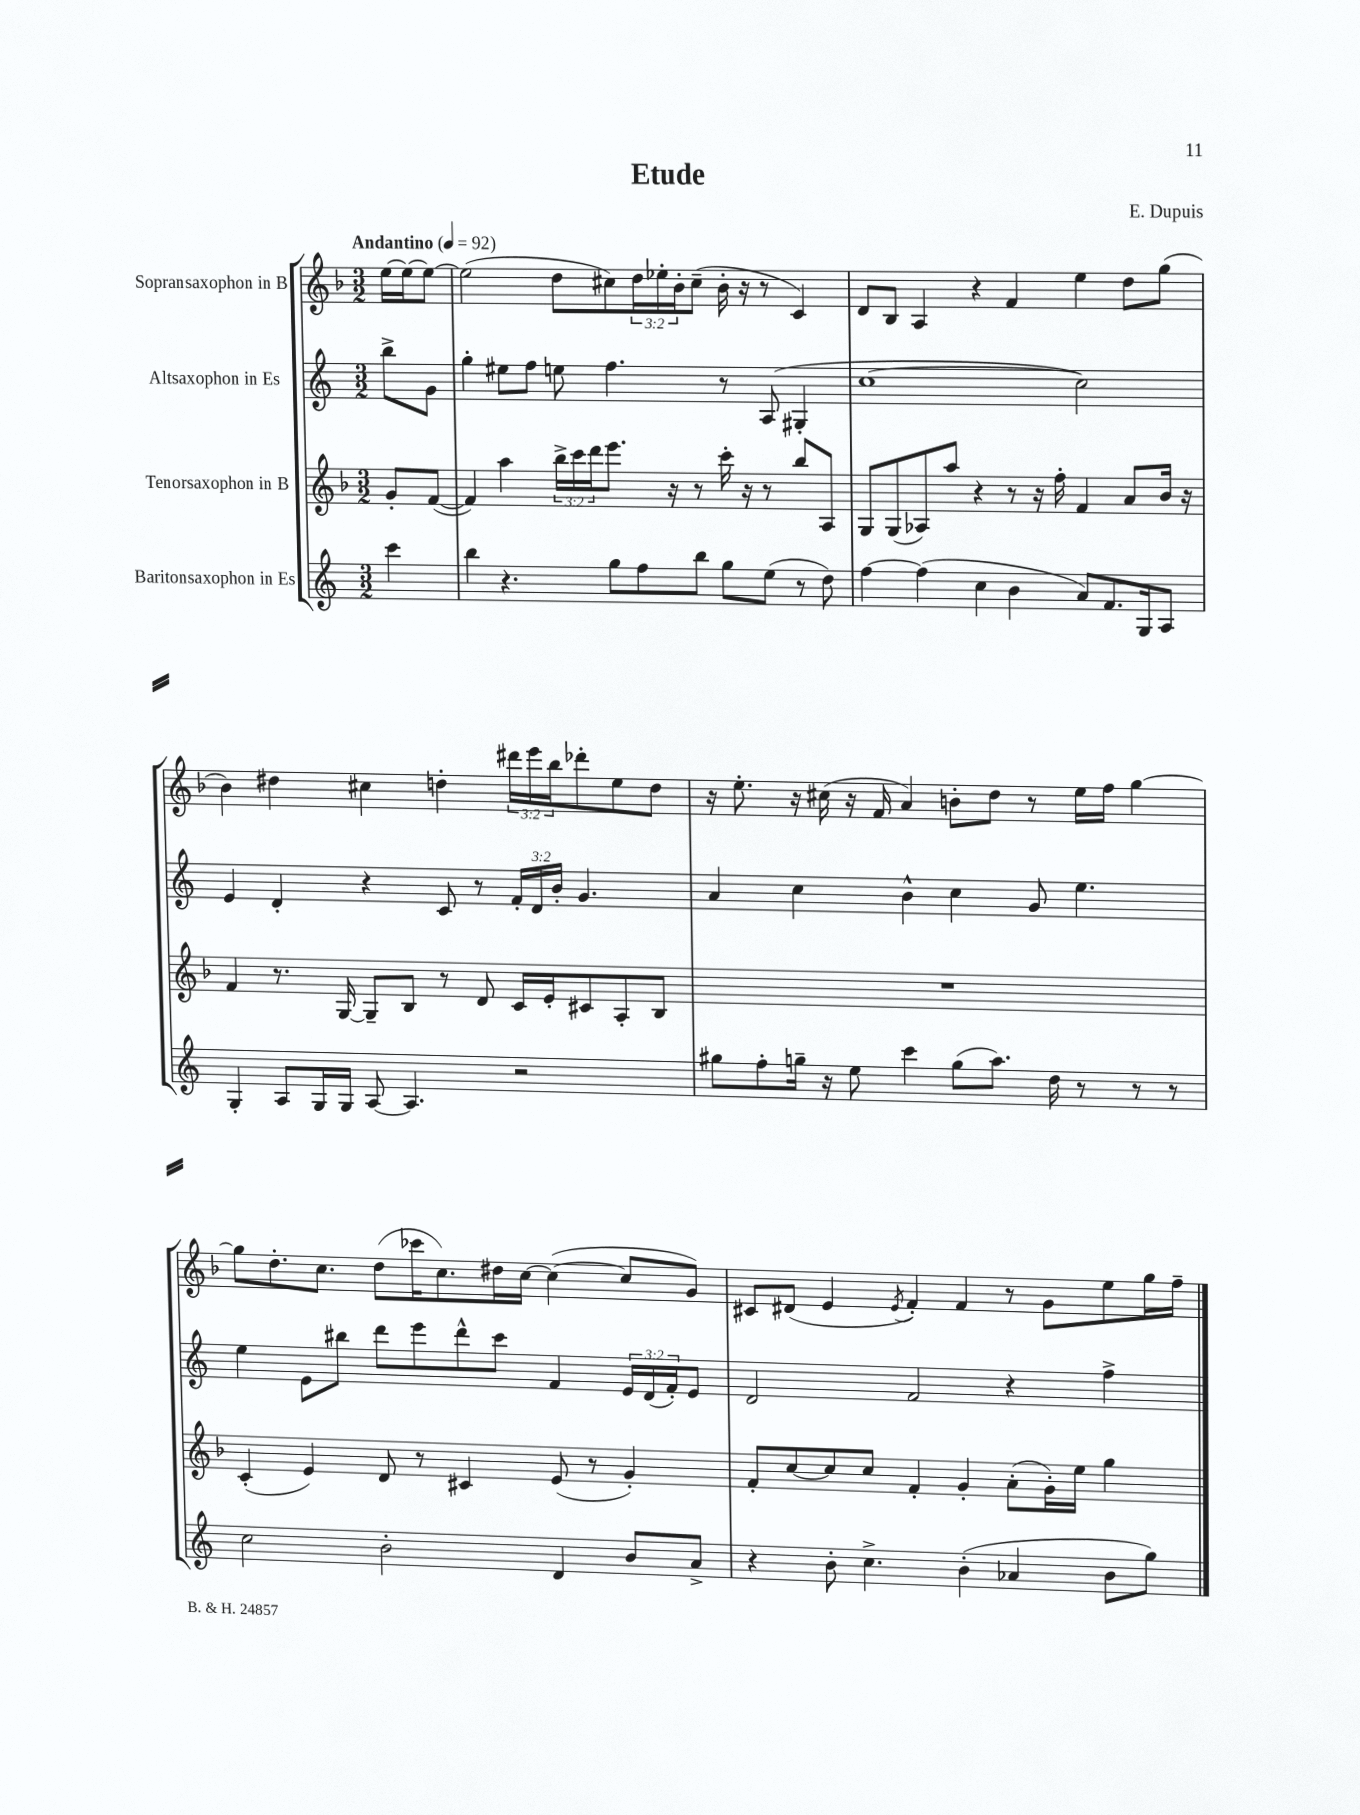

**kern	**kern	**kern	**kern
*part4	*part3	*part2	*part1
*staff4	*staff3	*staff2	*staff1
*I"Baritonsaxophon in Es	*I"Tenorsaxophon in B	*I"Altsaxophon in Es	*I"Sopransaxophon in B
*clefG2	*clefG2	*clefG2	*clefG2
*k[]	*k[b-]	*k[]	*k[b-]
*M3/2	*M3/2	*M3/2	*M3/2
*MM92	*MM92	*MM92	*MM92
=	=	=	=
!	!	!	!LO:TX:a:B:t=Andantino
4ccc\	8g'/L	8bb^\L	[16ee\LL
.	.	.	16ee\J_
.	([8f/J	8g\J	8ee\J_
=1	=1	=1	=1
4bb\	4f/])	4gg'\	(2ee\]
4.r	4aa\	8ee#X\L	.
.	.	8ff\J	.
.	24bb-^\LL	8een\	8dd\L
.	24ccc\	.	.
.	24ddd\J	.	.
8gg\L	8.eee\J	4.ff\	8cc#X\)
8ff\	.	.	24dd\L
.	.	.	24ee-X'\
.	16r	.	.
.	.	.	24b-'\J
8bb\J	8r	.	(8cc#~\J
8gg\L	16ccc'\	8r	16b-'\
.	16r	.	16r
(8ee\J	8r	(8A/	8r
8r	8bb-/L	4G#X'/	4c/)
8dd\)	8A/J	.	.
=2	=2	=2	=2
[4ff\	8G/L	[1cc	8d/L
.	(8G/	.	8B-/J
(4ff\]	8A-X/)	.	4A/
.	8aa/J	.	.
4cc\	4r	.	4r
4b\	8r	.	4f/
.	16r	.	.
.	16ff'\	.	.
8a/L)	4f/	2cc\])	4ee\
8.f/	.	.	.
.	8a/L	.	8dd\L
16G/k	.	.	.
8A/J	16b-/Jk	.	(8gg\J
.	16r	.	.
!!LO:LB:g=z
=3	=3	=3	=3
4G'/	4f/	4e/	4b-\)
8A/L	8.r	4d'/	4dd#X\
16G/L	.	.	.
16G/JJ	[16G/	.	.
[8A/	8G~/L]	4r	4cc#X\
4.A/]	8B-/J	.	.
.	8r	8c/	4ddn'\
.	8d/	8r	.
2r	16c/LL	24f'/LL	24ddd#X\LL
.	.	24d/	24eee\
.	16e'/J	.	.
.	.	24b'/JJ	24bb-\J
.	8c#X/	4.g/	8ddd-X'\
.	8A'/	.	8ee\
.	8B-/J	.	8dd\J
=4	=4	=4	=4
8gg#X\L	1.r	4a/	16r
.	.	.	8.ee'\
8ff'\	.	.	.
16ggn~\Jk	.	4cc\	16r
16r	.	.	(16cc#X\
8ee\	.	.	16r
.	.	.	16f/
4ccc\	.	4b^^\	4a/)
(8gg\L	.	4cc\	8bn'\L
8.aa\J)	.	.	8dd\J
.	.	8g/	8r
16dd\	.	.	.
8r	.	4.ee\	16ee\LL
.	.	.	16ff\JJ
8r	.	.	[4gg\
8r	.	.	.
!!LO:LB:g=z
=5	=5	=5	=5
2cc\	(4c'/	4ee\	8gg\L]
.	.	.	8.dd'\
.	4e/)	8e\L	.
.	.	.	8.cc\J
.	.	8bb#X\J	.
2b'\	8d/	8ddd\L	(8dd\L
.	8r	8eee\	16ccc-X\K
.	.	.	8.cc\)
.	4c#X/	8ddd^^\	.
.	.	8ccc\J	16dd#X\L
.	.	.	[16cc\JJ
4d/	(8e/	4f/	(4cc\_
.	8r	.	.
8b/L	4g'/)	24e/LL	8cc/L]
.	.	(24d/	.
.	.	24f'/J)	.
8a^/J	.	8e/J	8g/J)
=6	=6	=6	=6
4r	8f'/L	2d/	8c#X/L
.	[8cc/	.	(8d#X/J
8b'\	8cc/]	.	4e/
4.cc^\	8cc/J	.	.
.	.	.	8qe/
.	4f'/	2f/	4f'/)
(4b'\	4g'/	.	4f/
4a-X/	(8a'\L	4r	8r
.	16g'\L)	.	8g\L
.	16ee\JJ	.	.
8b\L	4gg\	4ff^\	8ee\
8gg\J)	.	.	16gg\L
.	.	.	16ff~\JJ
==	==	==	==
*-	*-	*-	*-
